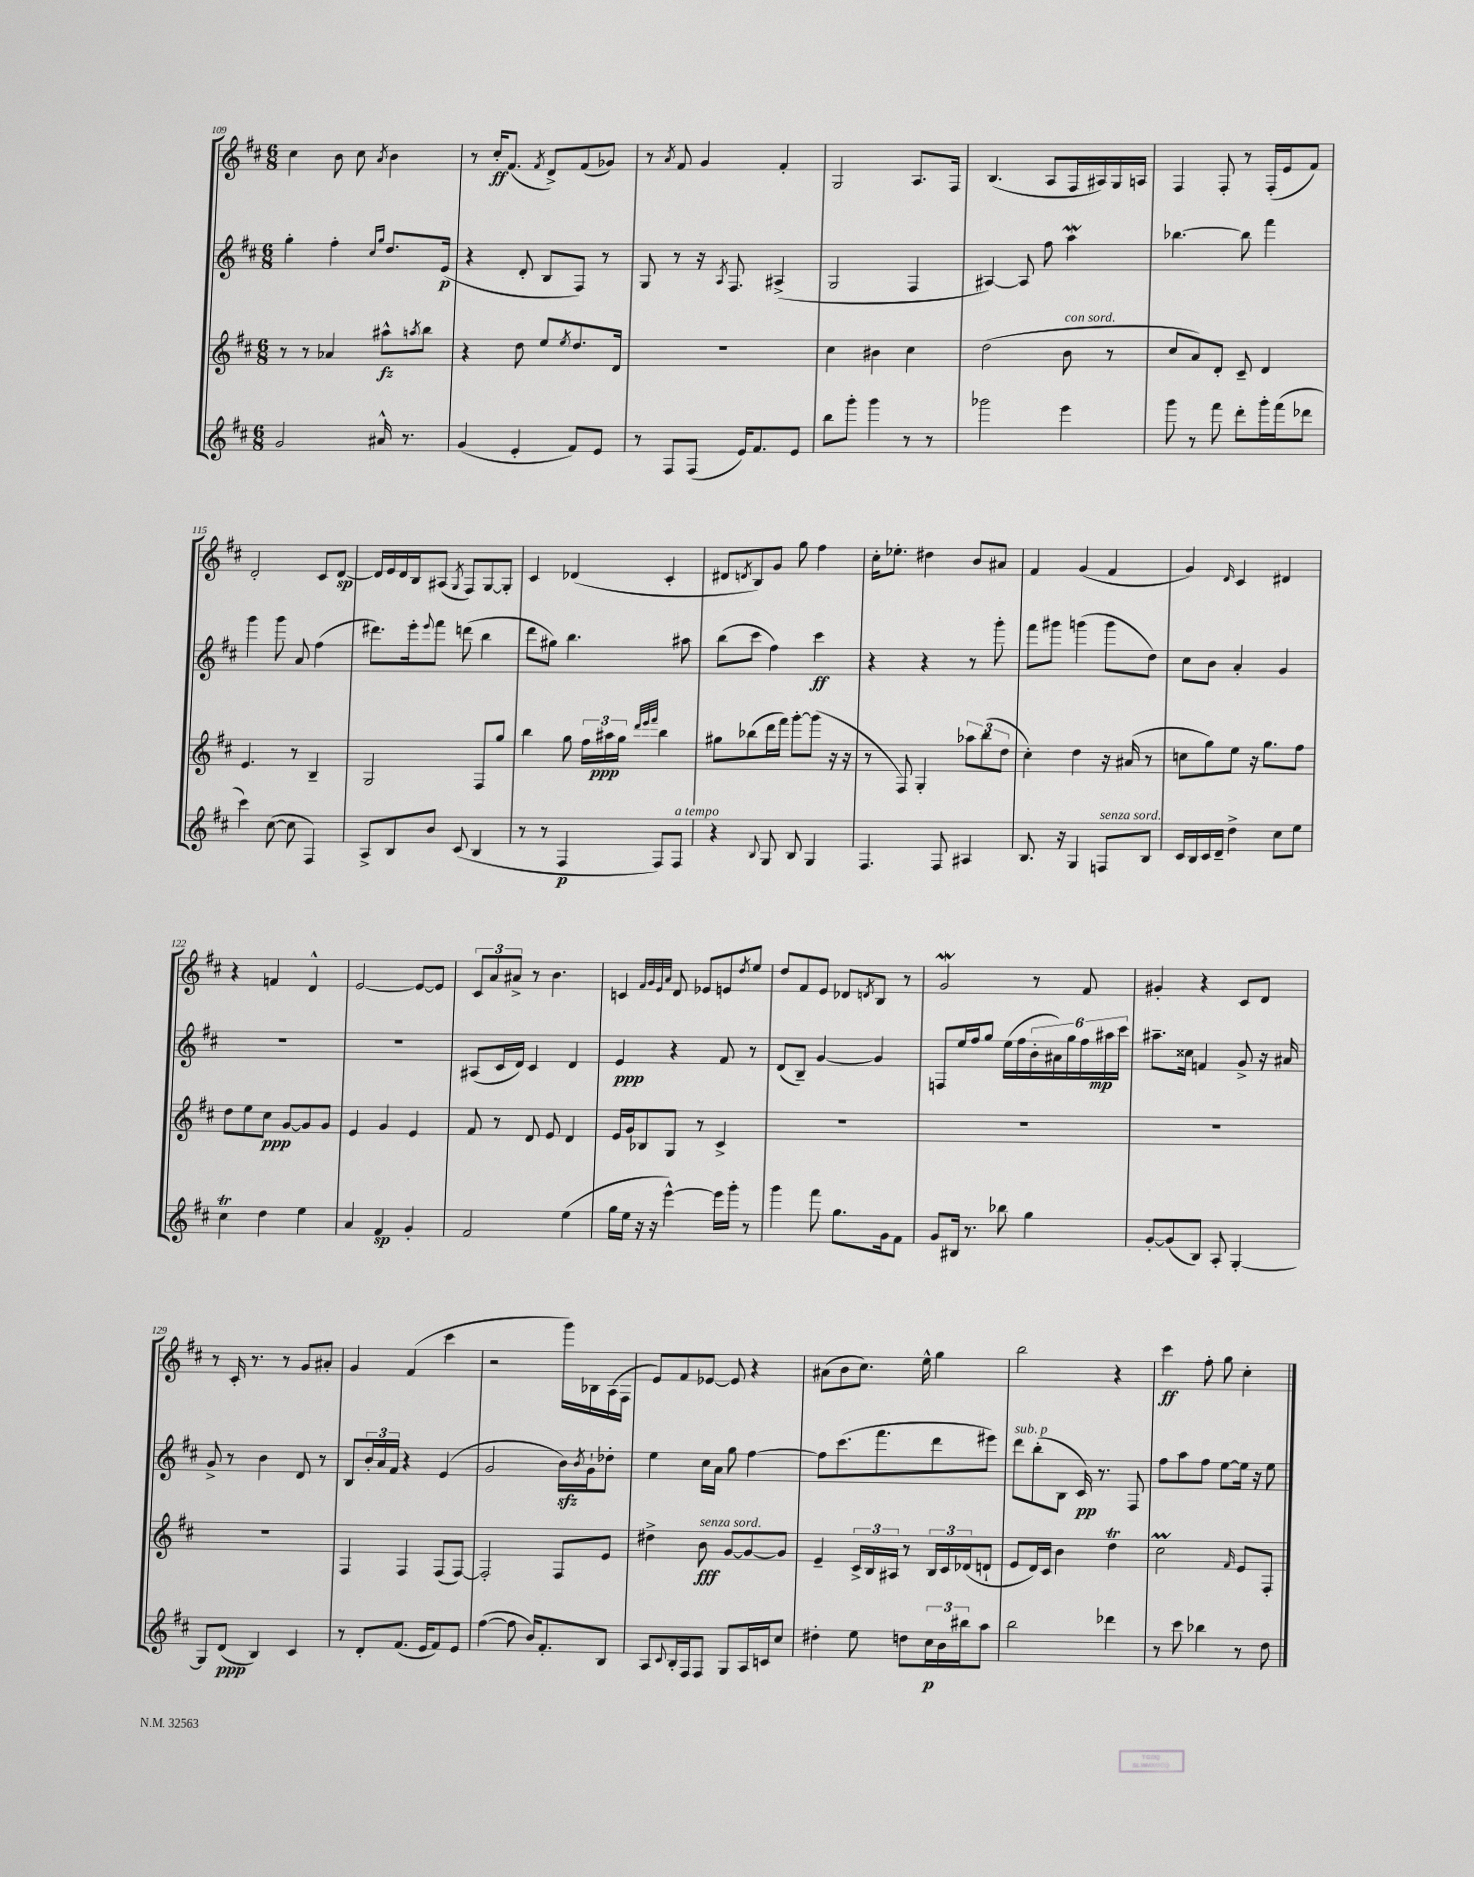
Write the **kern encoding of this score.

**kern	**dynam	**kern	**dynam	**kern	**dynam	**kern	**dynam
*part4	*part4	*part3	*part3	*part2	*part2	*part1	*part1
*staff4	*staff4	*staff3	*staff3	*staff2	*staff2	*staff1	*staff1
*clefG2	*	*clefG2	*	*clefG2	*	*clefG2	*
*k[f#c#]	*	*k[f#c#]	*	*k[f#c#]	*	*k[f#c#]	*
*M6/8	*	*M6/8	*	*M6/8	*	*M6/8	*
=109	=109	=109	=109	=109	=109	=109	=109
2g/	.	8r	.	4gg'\	.	4cc#\	.
.	.	8r	.	.	.	.	.
.	.	4a-X/	.	4ff#'\	.	8b\	.
.	.	.	.	.	.	8cc#\	.
.	.	.	.	16qqcc#/LL	.	.	.
.	.	.	.	16qqgg/JJ	.	8qa/	.
16a#X^^/	.	8aa#X^^\L	fz	8.dd/L	.	4b\	.
8.r	.	.	.	.	.	.	.
.	.	8qaan/	.	.	.	.	.
.	.	8bb\J	.	.	.	.	.
.	.	.	.	(16e/Jk	p	.	.
=110	=110	=110	=110	=110	=110	=110	=110
(4g/	.	4r	.	4r	.	8r	.
.	.	.	.	.	.	16cc#'/KL	ff
.	.	.	.	.	.	(8.f#/J	.
4e'/	.	8dd\	.	8d'/	.	.	.
.	.	.	.	.	.	8qf#/	.
.	.	8ee/L	.	8B/L	.	8d^/L)	.
.	.	8qee/	.	.	.	.	.
8f#/L)	.	8.dd/	.	8F#/J)	.	(8f#/	.
8e/J	.	.	.	8r	.	8g-X/J)	.
.	.	16d/Jk	.	.	.	.	.
=111	=111	=111	=111	=111	=111	=111	=111
8r	.	2.r	.	8G/	.	8r	.
.	.	.	.	.	.	8qa/	.
8F#/L	.	.	.	8r	.	8f#/	.
(8F#/J	.	.	.	16r	.	4g/	.
.	.	.	.	8qA/	.	.	.
.	.	.	.	8.F#/	.	.	.
16e/KL)	.	.	.	.	.	.	.
8.f#/	.	.	.	.	.	.	.
.	.	.	.	(4A#X^/	.	4f#'/	.
8e/J	.	.	.	.	.	.	.
=112	=112	=112	=112	=112	=112	=112	=112
8bb\L	.	4cc#\	.	2G/	.	2G/	.
8ggg'\J	.	.	.	.	.	.	.
4ggg\	.	4b#X\	.	.	.	.	.
8r	.	4cc#\	.	4F#/	.	8.A/L	.
8r	.	.	.	.	.	.	.
.	.	.	.	.	.	16F#/Jk	.
=113	=113	=113	=113	=113	=113	=113	=113
2ggg-X\	.	(2dd\	.	[4A#X/)	.	(4.B/	.
.	.	.	.	8A#/]	.	.	.
.	.	.	.	8ff#\	.	8A/L	.
!	!	!LO:TX:a:i:t=con sord.	!	!	!	!	!
4eee\	.	8b\	.	4aaW\	.	16F#/L	.
.	.	.	.	.	.	16A#X/)	.
.	.	8r	.	.	.	16G/	.
.	.	.	.	.	.	16An/JJ	.
=114	=114	=114	=114	=114	=114	=114	=114
8ggg\	.	8cc#/L	.	[4.bb-X\	.	4F#/	.
8r	.	8a/)	.	.	.	.	.
8fff#\	.	8d'/J	.	.	.	8F#'/	.
8ddd'\L	.	8c#~/	.	8bb-\]	.	8r	.
16ggg'\L	.	4d/	.	4fff#\	.	(16F#'/LL	.
(16fff#\J	.	.	.	.	.	16e/J	.
8ddd-X\J	.	.	.	.	.	8f#/J)	.
!!LO:LB:g=z
=115	=115	=115	=115	=115	=115	=115	=115
4ccc#\)	.	4.e/	.	4ggg\	.	2d'/	.
([8cc#\	.	.	.	8ggg\	.	.	.
8cc#\]	.	8r	.	8a/	.	.	.
4F#/)	.	4B~/	.	(4ff#\	.	8c#/L	.
.	.	.	.	.	.	[8d/J	sp
=116	=116	=116	=116	=116	=116	=116	=116
8A^/L	.	2G/	.	8.ddd#X\L)	.	16d/LL]	.
.	.	.	.	.	.	16e/	.
8B/	.	.	.	.	.	16d/	.
.	.	.	.	16eee'\k	.	16B/J	.
.	.	.	.	8qqeee/	.	.	.
8b/J	.	.	.	8fff#\J	.	(8A#X/J	.
.	.	.	.	.	.	8qG/	.
(8c#/	.	.	.	(8dddn\	.	8F#/L)	.
4B/	.	8F#/L	.	4bb\	.	[8G/	.
.	.	8gg/J	.	.	.	8G'/J]	.
=117	=117	=117	=117	=117	=117	=117	=117
8r	.	4bb\	.	8ddd\L	.	4c#/	.
8r	.	.	.	8gg#X\J)	.	.	.
4F#/	p	8gg\	.	4.bb\	.	(4d-X/	.
.	.	24ff#\LL	.	.	.	.	.
.	.	24aa#X\	ppp	.	.	.	.
.	.	24gg\JJ	.	.	.	.	.
.	.	32qqddd/LLL	.	.	.	.	.
.	.	32qqeee/	.	.	.	.	.
.	.	32qqfff#/JJJ	.	.	.	.	.
8F#/L)	.	4bb\	.	.	.	4c#'/	.
!LO:TX:a:i:t=a tempo	!	!	!	!	!	!	!
8F#/J	.	.	.	8aa#X\	.	.	.
=118	=118	=118	=118	=118	=118	=118	=118
4r	.	8gg#X\L	.	(8bb\L	.	8d#X/L	.
.	.	.	.	.	.	8qdn/	.
.	.	(8bb-X\	.	8ccc#\J	.	8B/)	.
8qqB/	.	.	.	.	.	.	.
8G/	.	16ddd\L	.	4ff#\)	.	8g/J	.
.	.	16fff#\JJ)	.	.	.	.	.
8B/	.	[8ggg'\L	.	.	.	8gg\	.
4G/	.	(8ggg\J]	.	4ccc#\	ff	4ff#\	.
.	.	16r	.	.	.	.	.
.	.	16r	.	.	.	.	.
=119	=119	=119	=119	=119	=119	=119	=119
4.F#/	.	8r	.	4r	.	16cc#'\KL	.
.	.	.	.	.	.	8.ee-X'\J	.
.	.	8F#/)	.	.	.	.	.
.	.	4G'/	.	4r	.	4dd#X\	.
8F#/	.	.	.	.	.	.	.
4A#X/	.	12aa-X\L	.	8r	.	8b/L	.
.	.	(12bb\	.	.	.	.	.
.	.	.	.	8ggg'\	.	8a#X/J	.
.	.	12dd\J	.	.	.	.	.
=120	=120	=120	=120	=120	=120	=120	=120
8.B/	.	4cc#'\)	.	8fff#\L	.	4f#/	.
.	.	.	.	8ggg#X\J	.	.	.
16r	.	.	.	.	.	.	.
4G/	.	4dd\	.	(4gggn\	.	(4g/	.
!LO:TX:a:i:t=senza sord.	!	!	!	!	!	!	!
8Fn/L	.	16r	.	8ggg\L	.	4f#/	.
.	.	(16a#X/	.	.	.	.	.
8B/J	.	8r	.	8dd\J)	.	.	.
=121	=121	=121	=121	=121	=121	=121	=121
16c#/LL	.	8ccn\L	.	8cc#\L	.	4g/)	.
16B/	.	.	.	.	.	.	.
16c#/	.	8gg\)	.	8b\J	.	.	.
16d~/JJ	.	.	.	.	.	.	.
.	.	.	.	.	.	16qqd/	.
4dd^\	.	8ee\J	.	4a'/	.	4c#/	.
.	.	16r	.	.	.	.	.
.	.	8.gg\L	.	.	.	.	.
8cc#\L	.	.	.	4g/	.	4d#X/	.
8ee\J	.	8ff#\J	.	.	.	.	.
!!LO:LB:g=z
=122	=122	=122	=122	=122	=122	=122	=122
4cc#t\	.	8dd\L	.	2.r	.	4r	.
.	.	8ee\	.	.	.	.	.
4dd\	.	8cc#\J	ppp	.	.	4fn/	.
.	.	[8g/L	.	.	.	.	.
4ee\	.	8g/]	.	.	.	4d^^/	.
.	.	8g/J	.	.	.	.	.
=123	=123	=123	=123	=123	=123	=123	=123
4a/	.	4e/	.	2.r	.	[2e/	.
4f#/	sp	4g/	.	.	.	.	.
4g'/	.	4e/	.	.	.	8e/L_	.
.	.	.	.	.	.	8e/J]	.
=124	=124	=124	=124	=124	=124	=124	=124
2f#/	.	8f#/	.	(8A#X/L	.	12c#/L	.
.	.	.	.	.	.	12a/	.
.	.	8r	.	16c#/L	.	.	.
.	.	.	.	.	.	12a#X^/J	.
.	.	.	.	16d/JJ)	.	.	.
.	.	8d/	.	4c#/	.	8r	.
.	.	8e/	.	.	.	4.b\	.
(4ee\	.	4d/	.	4d/	.	.	.
=125	=125	=125	=125	=125	=125	=125	=125
16gg\LL	.	16e/LL	.	4e/	ppp	4cn/	.
16ee\JJ	.	16g/J	.	.	.	.	.
16r	.	8B-X/	.	.	.	.	.
16r	.	.	.	.	.	.	.
.	.	.	.	.	.	32qqf#/LLL	.
.	.	.	.	.	.	32qqg/	.
.	.	.	.	.	.	32qqe/	.
.	.	.	.	.	.	32qqa/JJJ	.
[4eee^^\)	.	8G/J	.	4r	.	8d/	.
.	.	8r	.	.	.	8e-X/L	.
16eee\LL]	.	4c#^/	.	8f#/	.	8en/	.
16ggg'\JJ	.	.	.	.	.	.	.
.	.	.	.	.	.	8qdd/	.
8r	.	.	.	8r	.	8ee/J	.
=126	=126	=126	=126	=126	=126	=126	=126
4ggg\	.	2.r	.	(8d/L	.	8dd/L	.
.	.	.	.	8B~/J)	.	8f#/	.
8fff#\	.	.	.	[4g/	.	8e/J	.
8.gg\L	.	.	.	.	.	8d-X/L	.
.	.	.	.	.	.	8qdn/	.
.	.	.	.	4g/]	.	8B/J	.
16g\k	.	.	.	.	.	.	.
8f#\J	.	.	.	.	.	8r	.
=127	=127	=127	=127	=127	=127	=127	=127
8g/L	.	2.r	.	8Fn/L	.	2gw/	.
16B#X/Jk	.	.	.	16ee/L	.	.	.
8.r	.	.	.	16ff#/J	.	.	.
.	.	.	.	8gg/J	.	.	.
8bb-X\	.	.	.	(16ee\LL	.	.	.
.	.	.	.	16ff#\	.	.	.
4gg\	.	.	.	24b'\	.	8r	.
.	.	.	.	24a#X\)	.	.	.
.	.	.	.	24gg\	.	.	.
.	.	.	.	24ff#\	.	8f#/	.
.	.	.	.	24aa#X\	mp	.	.
.	.	.	.	24ccc#\JJ	.	.	.
=128	=128	=128	=128	=128	=128	=128	=128
[8g'/L	.	2.r	.	8.aa#X~\L	.	4g#X'/	.
(8g/]	.	.	.	.	.	.	.
.	.	.	.	16cc##X\Jk	.	.	.
8B/J)	.	.	.	4fn/	.	4r	.
8A'/	.	.	.	.	.	.	.
[4G'/	.	.	.	8g^/	.	8c#/L	.
.	.	.	.	16r	.	8d/J	.
.	.	.	.	16a#X/	.	.	.
!!LO:LB:g=z
=129	=129	=129	=129	=129	=129	=129	=129
8G/L]	.	2.r	.	8g^/	.	8r	.
(8d/J	ppp	.	.	8r	.	16c#'/	.
.	.	.	.	.	.	8.r	.
4B/)	.	.	.	4b\	.	.	.
.	.	.	.	.	.	8r	.
4c#/	.	.	.	8d/	.	8g/L	.
.	.	.	.	8r	.	8a#X'/J	.
=130	=130	=130	=130	=130	=130	=130	=130
8r	.	4F#/	.	8B/L	.	4g/	.
8d'/L	.	.	.	24b'/L	.	.	.
.	.	.	.	24a/	.	.	.
.	.	.	.	24f#/JJ	.	.	.
(8.f#/J	.	4F#/	.	4r	.	(4f#/	.
16e/KL	.	.	.	.	.	.	.
8f#/)	.	(8F#/L	.	(4e/	.	4ccc#\	.
8e/J	.	[8F#/J)	.	.	.	.	.
=131	=131	=131	=131	=131	=131	=131	=131
([4ff#\	.	2F#'/]	.	2g/	.	2r	.
8ff#\]	.	.	.	.	.	.	.
16b/KL)	.	.	.	.	.	.	.
8.f#'/	.	.	.	.	.	.	.
.	.	8F#/L	.	16bzz\LL)	.	16ggg\LL)	.
.	.	.	.	8qb/	.	.	.
.	.	.	.	16g`\J	.	16B-X\	.
8B/J	.	8e/J	.	8dd-X'\J	.	(16A\	.
.	.	.	.	.	.	16F#\JJ	.
=132	=132	=132	=132	=132	=132	=132	=132
8A/L	.	4dd#X^\	.	4ee\	.	8e/L)	.
8qqc#/	.	.	.	.	.	.	.
16B'/L	.	.	.	.	.	8f#/	.
16F#/J	.	.	.	.	.	.	.
!	!	!LO:TX:a:i:t=senza sord.	!	!	!	!	!
8F#/J	.	8b\	fff	16cc#\LL	.	[8e-X/J	.
.	.	.	.	16a\JJ	.	.	.
8G/L	.	[8g/L	.	8gg\	.	8e-/]	.
16A/L	.	8g/_	.	[4ff#\	.	4r	.
16cn/J	.	.	.	.	.	.	.
8cc#/J	.	8g/J]	.	.	.	.	.
=133	=133	=133	=133	=133	=133	=133	=133
4dd#X'\	.	4e~/	.	8ff#\L]	.	(8a#X\L	.
.	.	.	.	(8.ccc#\	.	8b\	.
8ee\	.	24c#^/LL	.	.	.	8.cc#\J)	.
.	.	24B/	.	.	.	.	.
.	.	.	.	8.fff#\	.	.	.
.	.	24A#X/JJ	.	.	.	.	.
8ddn\L	.	8r	.	.	.	.	.
.	.	.	.	.	.	16ee^^\	.
24cc#\L	p	24B/LL	.	8ddd\	.	4gg\	.
24b\	.	24c#/	.	.	.	.	.
24bb#X\J	.	(24d-X/J	.	.	.	.	.
8aa\J	.	8dn`/J	.	8eee#X\J)	.	.	.
=134	=134	=134	=134	=134	=134	=134	=134
!	!	!	!	!LO:TX:a:i:t=sub. p	!	!	!
2bb\	.	8e/L	.	8ddd\L	.	2bb\	.
.	.	16d/L)	.	(8bb'\	.	.	.
.	.	16c#/JJ	.	.	.	.	.
.	.	4b\	.	8B\J	.	.	.
.	.	.	.	16c#/)	pp	.	.
.	.	.	.	8.r	.	.	.
4ddd-X\	.	4ddT\	.	.	.	4r	.
.	.	.	.	8F#/	.	.	.
=135	=135	=135	=135	=135	=135	=135	=135
8r	.	2cc#m\	.	8ff#\L	.	4ccc#\	ff
8ccc#\	.	.	.	8aa\	.	.	.
4bb-X\	.	.	.	8ff#\J	.	8ff#'\	.
.	.	.	.	[8ee\L	.	8gg\	.
.	.	16qqf#/	.	.	.	.	.
8r	.	8e/L	.	16ee\Jk]	.	4cc#'\	.
.	.	.	.	16r	.	.	.
8dd\	.	8F#'/J	.	8ee\	.	.	.
==	==	==	==	==	==	==	==
*-	*-	*-	*-	*-	*-	*-	*-
